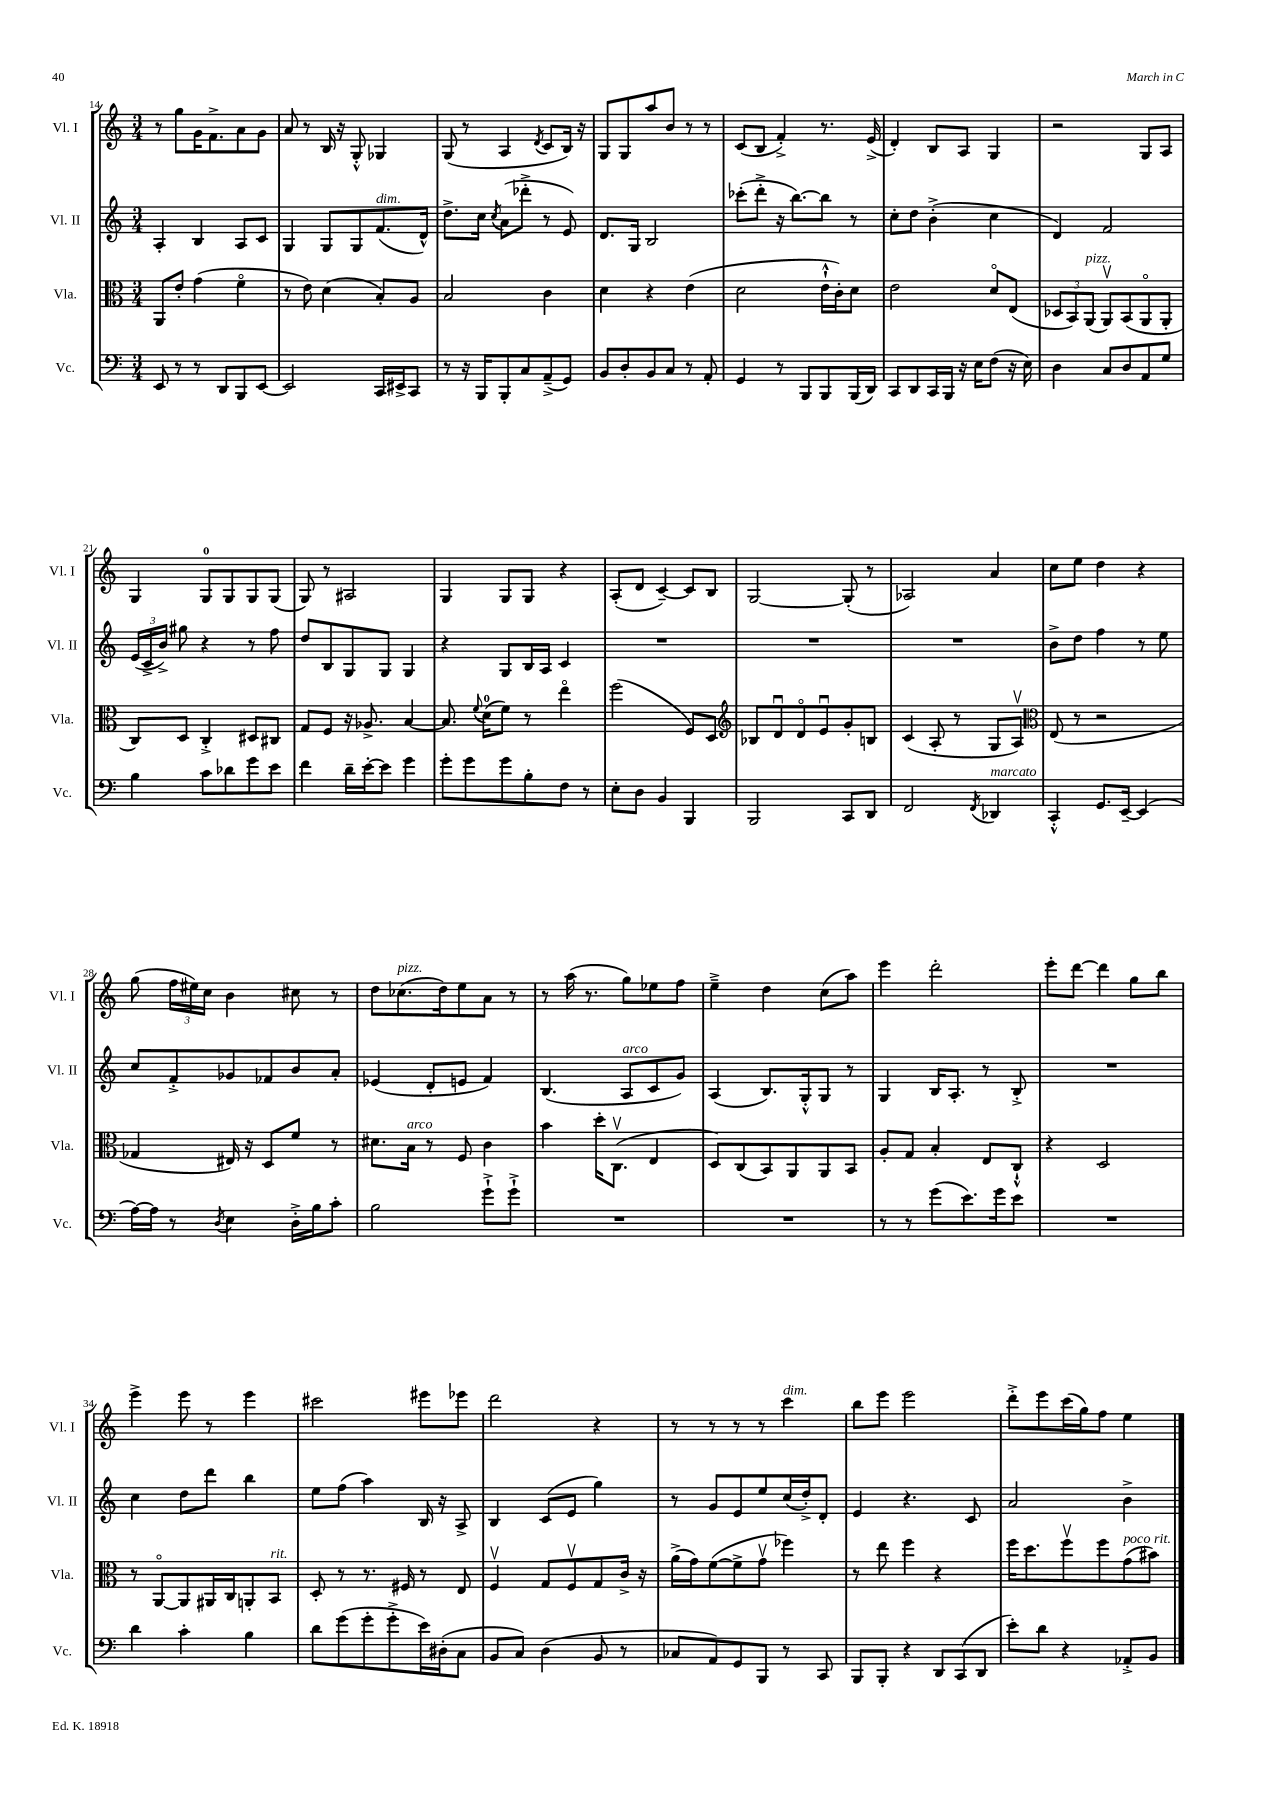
<<
\new StaffGroup <<
\new Staff = "s0" \with { instrumentName = "Vl. I" shortInstrumentName = "Vl. I" } {
    \clef treble \key c \major \numericTimeSignature \time 3/4
    \autoBeamOff r8 g''8[ g'16 f'8.-> a'8 g'8] |
    a'8 r8 b16 r16 g8-.-^ ges4 |
    g8( r8 a4 \acciaccatura { d'8 } c'8[ b16]) r16 |
    g8[ g8 a''8 b'8] r8 r8 |
    c'8[( b8] f'4-.->) r8. e'16->( |
    d'4-.) b8[ a8] g4 |
    r2 g8[ a8] |
    g4 g8[-0 g8 g8 g8]( |
    g8) r8 ais2 |
    g4 g8[ g8] r4 |
    a8[-.( d'8] c'4~--) c'8[ b8] |
    g2~ g8-.( r8 |
    aes2) a'4 |
    c''8[ e''8] d''4 r4 |
    g''8( \tuplet 3/2 { f''16[ eis''16) c''16] } b'4 cis''8 r8 |
    d''8[ ces''8.^\markup { \italic "pizz." }( d''16) e''8 a'8] r8 |
    r8 a''16( r8. g''8[) ees''8 f''8] |
    e''4---> d''4 c''8[( a''8]) |
    e'''4 d'''2-. |
    e'''8[-. d'''8]~ d'''4 g''8[ b''8] |
    e'''4-> e'''8 r8 e'''4 |
    cis'''2 eis'''8[ ees'''8] |
    d'''2 r4 |
    r8 r8 r8 r8 c'''4^\markup { \italic "dim." } |
    b''8[ e'''8] e'''2 |
    d'''8[-.-> e'''8 c'''16( g''16) f''8] e''4 \bar "|." |
}
\new Staff = "s1" \with { instrumentName = "Vl. II" shortInstrumentName = "Vl. II" } {
    \clef treble \key c \major \numericTimeSignature \time 3/4
    \autoBeamOff a4-. b4 a8[ c'8] |
    g4 g8[ g8 f'8.^\markup { \italic "dim." }( d'16]-^) |
    d''8.[-> c''16] \acciaccatura { c''8 } a'8[( des'''8]-.-> r8 e'8) |
    d'8.[ g16] b2 |
    ces'''8[-.( d'''8]-.-> r16 b''8.[~) b''8] r8 |
    c''8[-. d''8] b'4-.->( c''4 |
    d'4) f'2 |
    \tuplet 3/2 { e'16[( c'16-> b'16]->) } gis''8 r4 r8 f''8 |
    d''8[ b8 g8 g8] g4 |
    r4 g8[ b16 a16] c'4 |
    R2. |
    R2. |
    R2. |
    b'8[-> d''8] f''4 r8 e''8 |
    c''8[ f'8-.-> ges'8 fes'8 b'8 a'8]-. |
    ees'4( d'8[-. e'8] f'4) |
    b4.( a8[^\markup { \italic "arco" } c'8 g'8]) |
    a4( b8.[) g16-.-^ g8] r8 |
    g4 b16[ a8.]-. r8 b8-.-> |
    R2. |
    c''4 d''8[ d'''8] b''4 |
    e''8[ f''8]( a''4) b16 r16 a8-> |
    b4 c'8[( e'8] g''4) |
    r8 g'8[ e'8 e''8 c''16( d''16-.->) d'8]-. |
    e'4 r4. c'8 |
    a'2 b'4-> \bar "|." |
}
\new Staff = "s2" \with { instrumentName = "Vla." shortInstrumentName = "Vla." } {
    \clef alto \key c \major \numericTimeSignature \time 3/4
    \autoBeamOff a,8[ e'8]-. g'4( f'4\flageolet |
    r8 e'8) d'4( b8[-.) a8] |
    b2 c'4 |
    d'4 r4 e'4( |
    d'2 e'16[-!-^ c'16-.) d'8] |
    e'2 d'8[\flageolet e8]( |
    \tuplet 3/2 { des8[ b,8) a,8]^\markup { \italic "pizz." }( } a,8[\upbow) b,8( a,8\flageolet a,8]-. |
    c8[) d8] c4-.-> dis8[ cis8] |
    g8[ f8] r16 aes8.-> b4~ |
    b8. \appoggiatura { f'8 } d'16[-0( f'8]) r8 e''4\flageolet |
    f''2( f8[) d8] |
    \clef treble bes8[ d'8\downbow d'8\flageolet e'8\downbow g'8-. b8] |
    c'4( a8-. r8 g8[ a8]\upbow) |
    \clef alto e8( r8 r2 |
    ges4 eis16) r16 d8[ f'8] r8 |
    dis'8.[ b16]^\markup { \italic "arco" } r8 f8 c'4 |
    b'4 d''16[-. c8.]\upbow( e4 |
    d8[) c8( b,8) a,8 a,8 b,8] |
    a8[-. g8] b4-. e8[ c8]-!-^ |
    r4 d2 |
    r8 a,8[~\flageolet a,8 ais,16 c16 a,8-. b,8]^\markup { \italic "rit." } |
    d8-. r8 r8. fis16 r8 e8 |
    f4\upbow g8[ f8\upbow g8 c'16]-> r16 |
    a'16[->( g'16) f'8~( f'8-> g'8]\upbow fes''4) |
    r8 e''8 f''4 r4 |
    f''16[ d''8. f''8\upbow f''8 g'8^\markup { \italic "poco rit." }( bis'8]) \bar "|." |
}
\new Staff = "s3" \with { instrumentName = "Vc." shortInstrumentName = "Vc." } {
    \clef bass \key c \major \numericTimeSignature \time 3/4
    \autoBeamOff e,8 r8 r8 d,8[ b,,8 e,8]~ |
    e,2 c,16[ eis,16-> c,8] |
    r8 r16 b,,16[ b,,8-. c8 a,8--->( g,8]) |
    b,8[ d8-. b,8 c8] r8 a,8-. |
    g,4 r8 b,,8[ b,,8 b,,16( d,16]) |
    c,8[ d,8 c,16 b,,16] r16 e16[ f8]( r16 e16) |
    d4 c8[ d8 a,8 g8] |
    b4 c'8[ des'8 g'8 e'8] |
    f'4 d'16[-- e'16~-. e'8] g'4 |
    g'8[-. g'8 g'8 b8-. f8] r8 |
    e8[-. d8] b,4 b,,4 |
    b,,2 c,8[ d,8] |
    f,2 \acciaccatura { f,8 } des,4^\markup { \italic "marcato" } |
    c,4-.-^ g,8.[ e,16]~-- e,4( |
    a16[~) a16] r8 \acciaccatura { d8 } e4 d16[-.-> b16 c'8]-. |
    b2 g'8[-!-> g'8]-!-> |
    R2. |
    R2. |
    r8 r8 g'8[( e'8.) g'16 e'8] |
    R2. |
    d'4 c'4-. b4 |
    d'8[ g'8( g'8-. g'8-.-> e'16) dis16-.( c8] |
    b,8[ c8]) d4( b,8 r8 |
    ces8[ a,8) g,8 b,,8] r8 c,8 |
    b,,8[ b,,8]-. r4 \tuplet 3/2 { d,8[ c,8( d,8] } |
    e'8[-.) d'8] r4 aes,8[-.-> b,8] \bar "|." |
}
>>
>>
\layout { \context { \Score currentBarNumber = #14 } }
